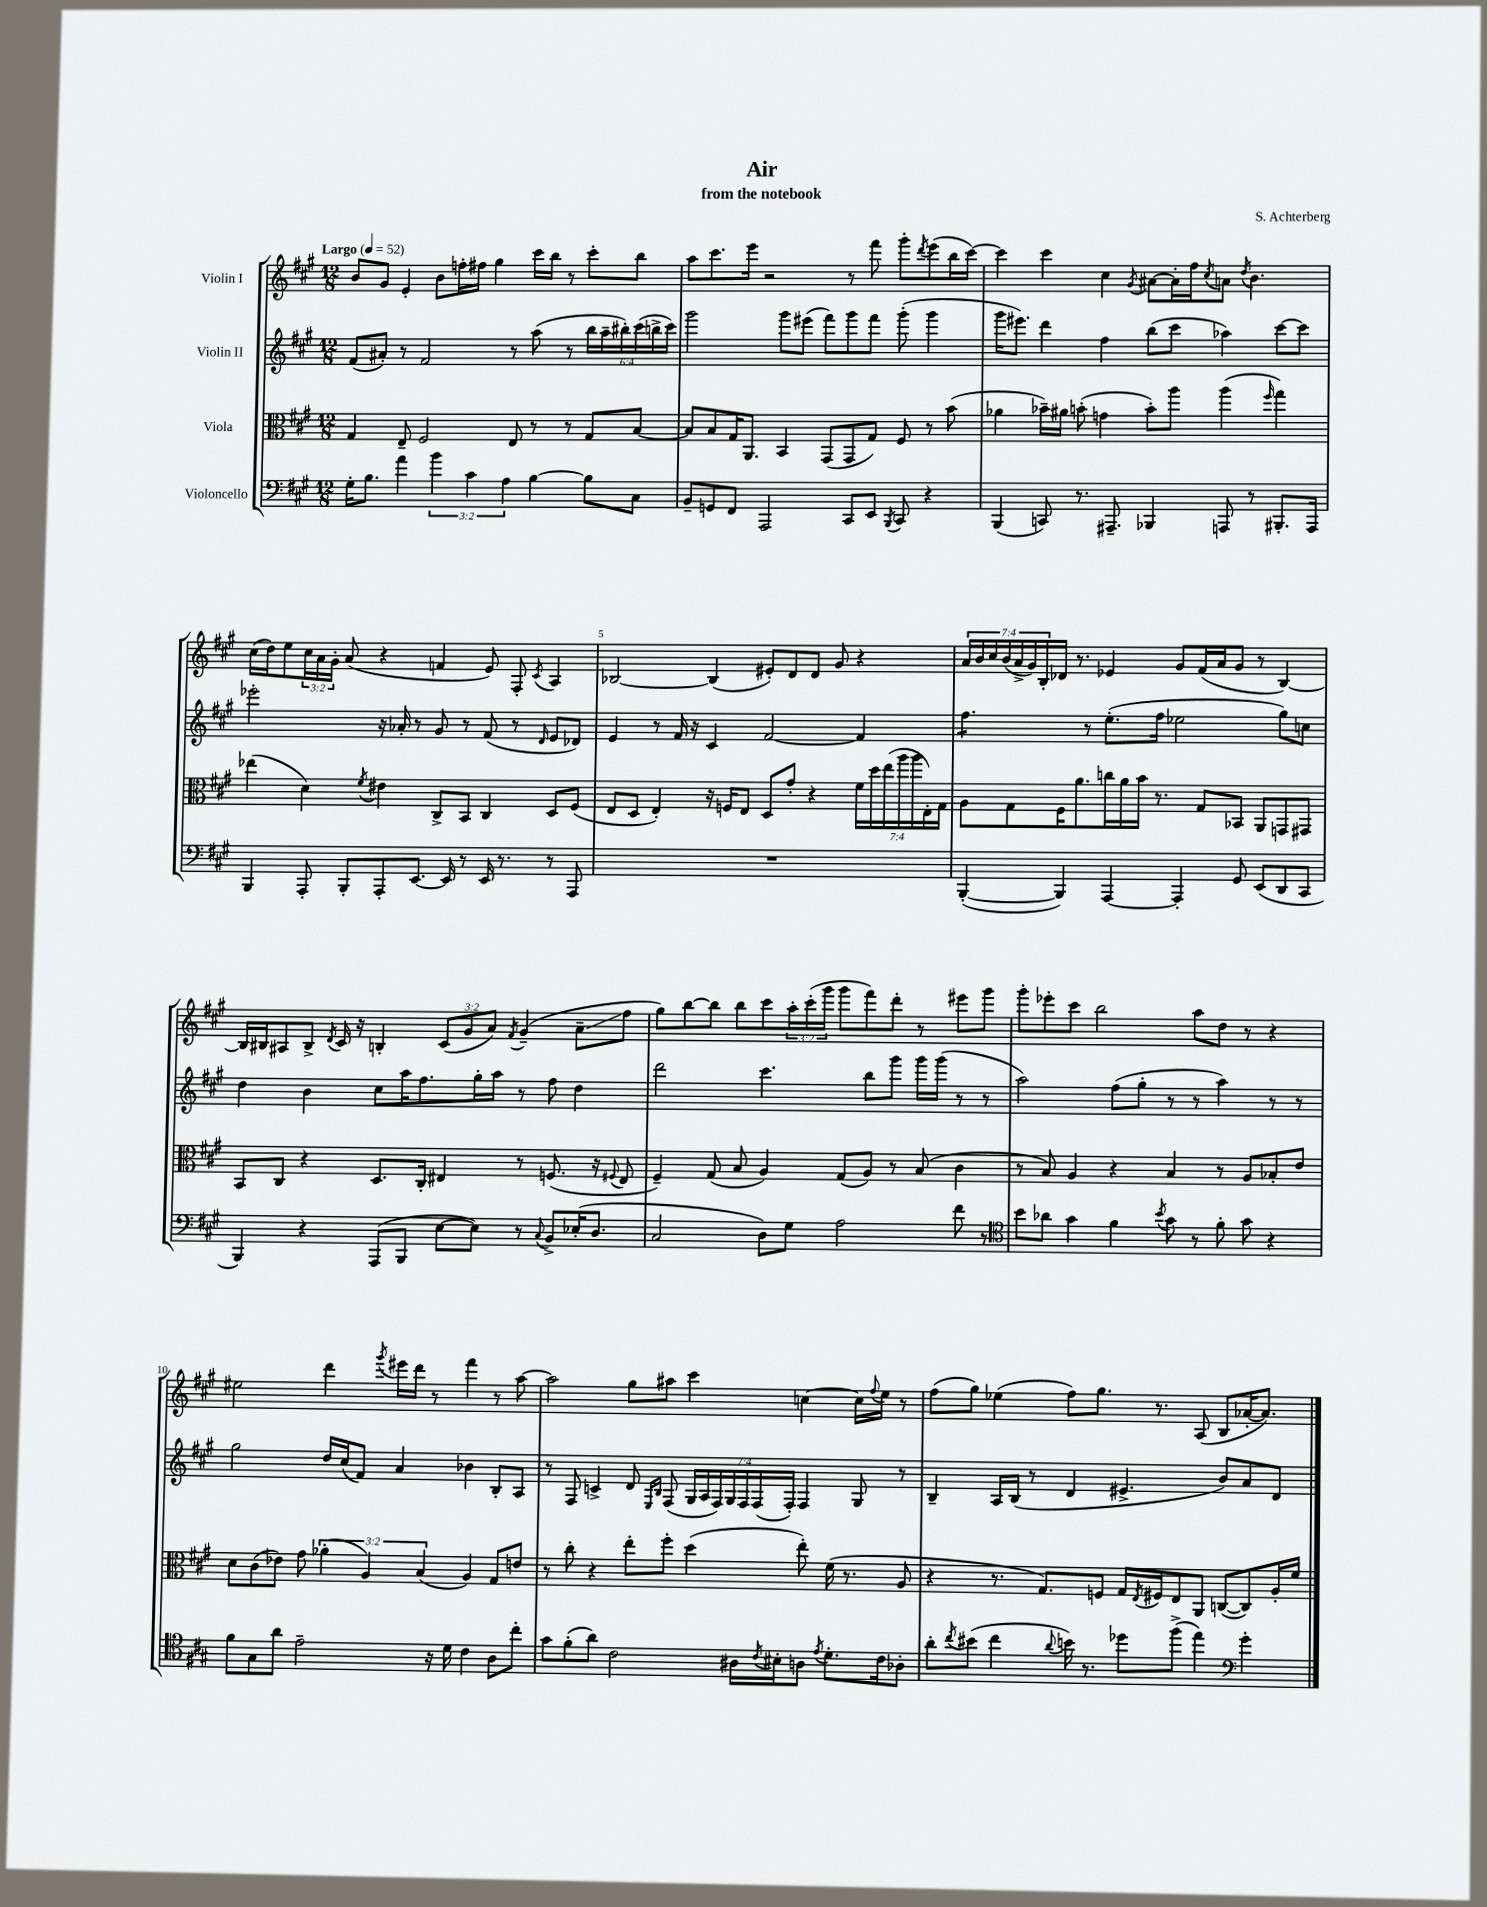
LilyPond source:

\header { title = "Air" composer = "S. Achterberg" subtitle = "from the notebook" }
<<
\new StaffGroup <<
\new Staff = "s0" \with { instrumentName = "Violin I" } {
    \clef treble \key a \major \numericTimeSignature \time 12/8 \override Staff.TupletNumber.text = #tuplet-number::calc-fraction-text \tempo "Largo" 4 = 52
    b'8 gis'8 e'4-. b'8 f''16-. fis''16 gis''4 cis'''16 b''16 r8 cis'''8-. b''8 |
    a''8 cis'''8. e'''16 r2 r8 fis'''8 gis'''8-. \acciaccatura { d'''8 } e'''8( b''16 cis'''16~) |
    cis'''4 cis'''4 cis''4 \acciaccatura { gis'8 } ais'8~ ais'16-. fis''16 \acciaccatura { cis''8 } a'8 \acciaccatura { d''8 } b'4. |
    cis''16( d''16) e''8 \tuplet 3/2 { cis''16 a'16 gis'16-. } a'8( r4 f'4 e'8) fis8-. \acciaccatura { cis'8 } a4 |
    bes2~ bes4( eis'8-.) d'8 d'8 gis'8 r4 |
    \tuplet 7/4 { a'16 b'16 cis''16 b'16( a'16-> gis'16) b16-. } des'16 r8. ees'4 gis'8 fis'16( a'16 gis'8 r8 b4~) |
    b16 bis16 ais8 bis8-> \acciaccatura { d'8 } cis'16 r16 b4-. \tuplet 3/2 { cis'8( gis'8 a'8) } \acciaccatura { fis'8 } gis'4--( a'8--\glissando fis''8 |
    gis''8) b''8~ b''8 b''8 cis'''8 \tuplet 3/2 { a''16-. cis'''16-.( gis'''16 } gis'''8 fis'''8) d'''8-. r8 eis'''8 gis'''8 |
    gis'''8-. ees'''8-. cis'''8 b''2 a''8 d''8 r8 r4 |
    eis''2 d'''4 \acciaccatura { gis'''8 } eis'''16 d'''16 r8 fis'''4 r8 a''8~ |
    a''2 gis''8 ais''8 cis'''4 c''4~ c''16 \appoggiatura { fis''8 } e''16 r8 |
    fis''8( gis''8) ees''4( fis''8) gis''8. r8. a8( b8 aes'16~-. aes'8.) \bar "|." |
}
\new Staff = "s1" \with { instrumentName = "Violin II" } {
    \clef treble \key a \major \numericTimeSignature \time 12/8 \override Staff.TupletNumber.text = #tuplet-number::calc-fraction-text
    fis'8( ais'8-.) r8 fis'2 r8 a''8( r8 \tuplet 6/4 { b''16 a''16-- bis''16-.) cis'''16( b''16-> cis'''16) } |
    gis'''2 gis'''8 eis'''8( fis'''8) gis'''8 fis'''8 gis'''8-.( gis'''4 |
    gis'''16 eis'''8.) d'''4 fis''4 b''8( cis'''8 aes''4) cis'''8~ cis'''8 |
    ees'''2-. r16 aes'16-. r8 gis'8 r8 fis'8( r8 \grace { d'16 } e'8 des'8) |
    e'4 r8 fis'16 r16 cis'4 fis'2~ fis'4 |
    fis''4.:8 r8 e''8.-.( fis''16 ees''2 gis''8) c''8 |
    d''4 b'4 cis''8 a''16 fis''8. gis''16-. a''16 r8 fis''8 d''4 |
    d'''2 cis'''4. b''8 gis'''8 gis'''16 gis'''16( r8 r8 |
    a''2) fis''8( gis''8-. r8 r8 a''4) r8 r8 |
    gis''2 d''16 cis''16( fis'8) a'4 bes'4 b8-. a8 |
    r8 fis8 c'4-> d'8 \grace { e16 b16 } fis8( \tuplet 7/4 { gis16 a16 fis16) gis16 fis16 fis16( fis16-.) } fis4 gis8 r8 |
    b4-- a16 b16( r8 d'4 eis'4.-> b'8) a'8 d'8 \bar "|." |
}
\new Staff = "s2" \with { instrumentName = "Viola" } {
    \clef alto \key a \major \numericTimeSignature \time 12/8 \override Staff.TupletNumber.text = #tuplet-number::calc-fraction-text
    gis4 e8-- fis2 e8 r8 r8 gis8 b8~ |
    b8 b8 gis16 a,8. b,4 gis,8( gis,8 gis8) fis8 r8 b'8( |
    aes'4 bes'16--) ais'16 b'8-.( g'4 b'8-.) a''8 a''4( \grace { fis''16 } gis''4) |
    ees''4( d'4) \acciaccatura { fis'8 } eis'4 cis8-> b,8 cis4 d8 fis8( |
    e8 d8 e4-.) r16 f16 e8 d8 gis'8-. r4 \tuplet 7/4 { fis'16 d''16 e''16( a''16 a''16 e16-.) gis16 } |
    a8 gis8 fis16 a'8. c''16 a'16 b'16 r8. gis8 bes,8 a,8 g,8 gis,8 |
    b,8 cis8 r4 d8. cis16-. eis4 r8 f8.( r16 \appoggiatura { fis8 } eis8 |
    fis4--) gis8( b8 a4) gis8( a8) r8 b8( cis'4 |
    r8 b8) a4 r4 b4 r8 a8 bes8-. e'8 |
    d'8 cis'8( ees'8) gis'8 \tuplet 3/2 { aes'4-.( a4) b4( } a4) gis8 e'8 |
    r8 cis''8-. r4 e''8-. fis''8-. d''4( e''8-.) fis'16( r8. a8 |
    r4 r8. gis8.) f8 gis16 \acciaccatura { e8 } fis16 e8 a,8 c8~( c8) a16-. fis'16 \bar "|." |
}
\new Staff = "s3" \with { instrumentName = "Violoncello" } {
    \clef bass \key a \major \numericTimeSignature \time 12/8 \override Staff.TupletNumber.text = #tuplet-number::calc-fraction-text
    gis16-. b8. a'4 \tuplet 3/2 { b'4 cis'4 a4 } b4~ b8 cis8 |
    b,8-- g,8 fis,8 a,,2 cis,8 e,8 \acciaccatura { b,,8 } cis,8 r4 |
    b,,4( c,8) r8. ais,,8.-- bes,,4 a,,8 r8 bis,,8.-. a,,16 |
    b,,4 a,,8-. b,,8-. a,,8-. e,8.~ e,16 r8 e,16 r8. r8 a,,8 |
    R1. |
    b,,4~-.( b,,4) a,,4~ a,,4-. gis,8 e,8( d,8 cis,8 |
    b,,4) r4 a,,8( b,,8 e8~ e8) r8 \appoggiatura { cis8 } b,8-> ees16-.( d8. |
    cis2 d8) gis8 a2 fis'8 r8 |
    \clef tenor b'8 aes'8 gis'4 fis'4 \acciaccatura { b'8 } gis'8 r8 fis'8-. gis'8 r4 |
    fis'8 gis8 a'8 e'2-- r16 d'16 cis'4 a8 cis''8-. |
    gis'8 fis'8-.( a'8) cis'2 ais16 \acciaccatura { cis'8 } bis16-. a8 \acciaccatura { e'8 } d'8.-. cis'16 aes8-. |
    a'8-. \acciaccatura { cis''8 } bis'8( cis''4 \appoggiatura { a'8 } b'16) r8. des''8 fis''8->( e''4) \clef bass gis'4-. \bar "|." |
}
>>
>>
\layout { \context { \Score \override BarNumber.break-visibility = ##(#f #t #t) barNumberVisibility = #(every-nth-bar-number-visible 5) } }
